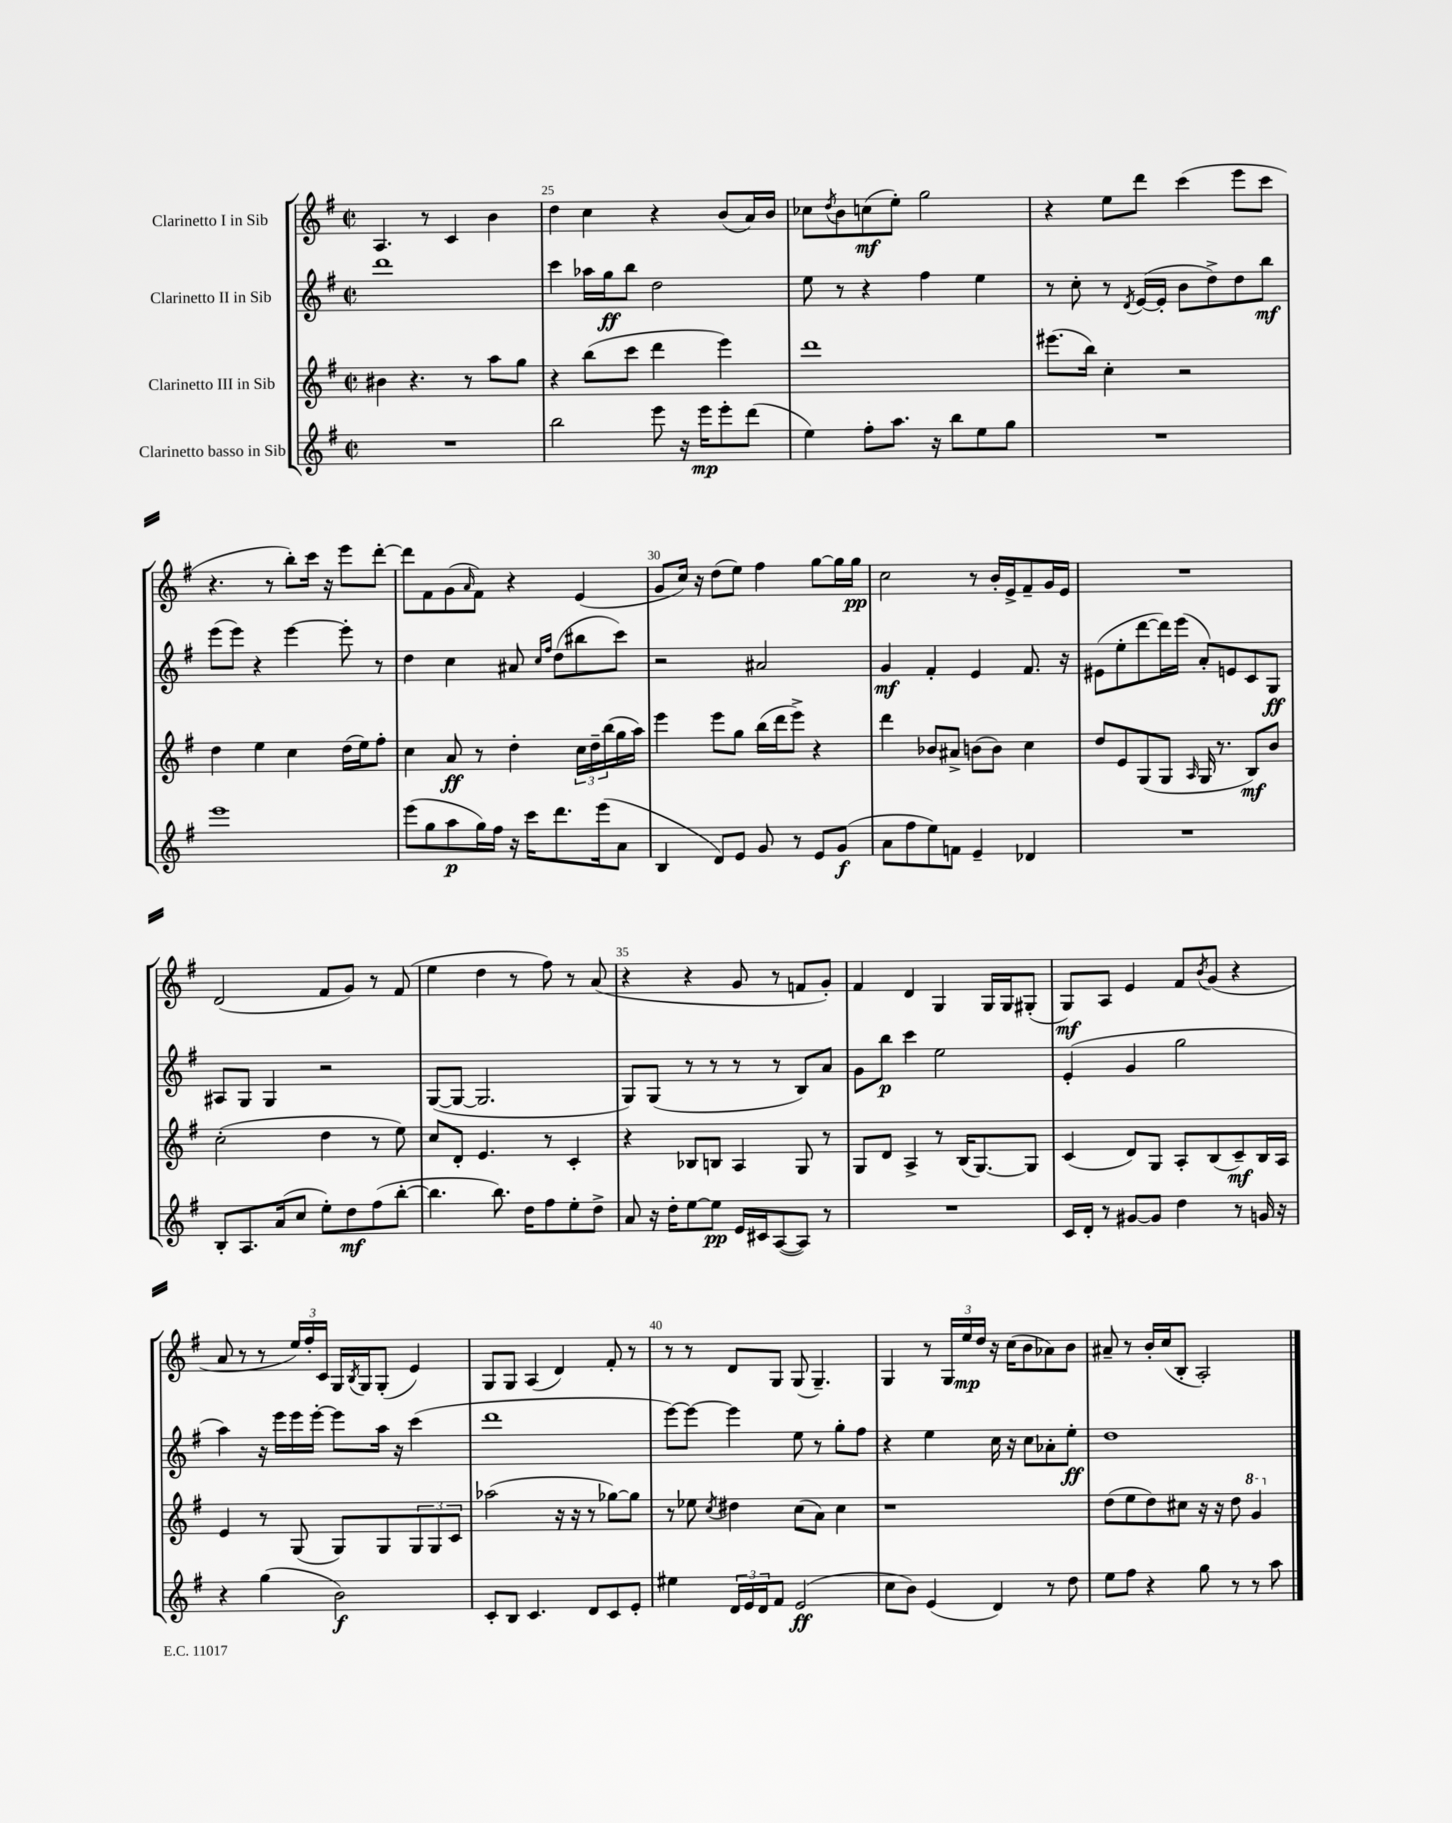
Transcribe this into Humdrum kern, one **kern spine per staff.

**kern	**kern	**kern	**kern
*staff4	*staff3	*staff2	*staff1
*clefG2	*clefG2	*clefG2	*clefG2
*k[f#]	*k[f#]	*k[f#]	*k[f#]
*M2/2	*M2/2	*M2/2	*M2/2
*met(c|)	*met(c|)	*met(c|)	*met(c|)
1r	4b#	1ddd	4.A
.	4.r	.	.
.	.	.	8r
.	.	.	4c
.	8r	.	.
.	8aa	.	4b
.	8gg	.	.
=	=	=	=
2bb	4r	4ccc	4dd
.	(8bb	16aa-	4cc
.	.	16gg	.
.	8ccc	8bb	.
8eee	4ddd	2dd	4r
16r	.	.	.
16eee	.	.	.
8eee'	4eee)	.	(8b
(8ddd	.	.	16a)
.	.	.	16b
=	=	=	=
4ee)	1ddd	8ee	8cc-
.	.	.	8qdd
.	.	8r	8b
8ff#'	.	4r	(8cc
8.aa	.	.	8ee')
.	.	4ff#	2gg
16r	.	.	.
8bb	.	.	.
8ee	.	4ee	.
8gg	.	.	.
=	=	=	=
1r	(8.eee#	8r	4r
.	.	8cc'	.
.	16bb)	.	.
.	4cc'	8r	8ee
.	.	8qd	.
.	.	([16e	8ddd
.	.	16e']	.
.	2r	8b	(4ccc
.	.	8dd^)	.
.	.	8dd	8eee
.	.	8bb	8ccc
=	=	=	=
1eee	4dd	(8eee	4.r
.	.	8eee)	.
.	4ee	4r	.
.	.	.	8r
.	4cc	[4eee	8bb')
.	.	.	16ccc
.	.	.	16r
.	(16dd	8eee']	8eee
.	16ee)	.	.
.	8ff#'	8r	[8ddd'
=	=	=	=
(8eee	4cc	4dd	8ddd]
8gg	.	.	8f#
8aa	8a	4cc	(8g
.	.	.	16qqa
16gg)	8r	.	8f#)
16ff#	.	.	.
16r	4dd'	8a#	4r
16ccc	.	.	.
.	.	16qqcc	.
.	.	16qqff#	.
8.ddd	.	(8dd	.
.	24cc	8bb#	(4e
.	24dd~	.	.
(16eee	.	.	.
.	(24bb	.	.
8a	16gg	8ccc)	.
.	16aa)	.	.
=	=	=	=
4B	4eee	2r	8g
.	.	.	16cc)
.	.	.	16r
8d)	8eee	.	(8dd
8e	8gg	.	8ee)
8g	(16bb	2a#	4ff#
.	16ddd	.	.
8r	8eee^)	.	.
8e	4r	.	[8gg
(8g	.	.	16gg]
.	.	.	16gg
=	=	=	=
8a	4ddd	4g	2cc
8ff#	.	.	.
8ee)	8b-	4f#'	.
8f	8a#^	.	.
4e~	(8b	4e	8r
.	8b)	.	16b'
.	.	.	16e^
4d-	4cc	8.f#	8f#~
.	.	.	16g
.	.	16r	16e
=	=	=	=
1r	8dd	(8e#	1r
.	8e	8ee'	.
.	(8G	[8ddd	.
.	8G	16ddd])	.
.	.	(16eee	.
.	16qqA	.	.
.	16G	8a')	.
.	8.r	.	.
.	.	8e	.
.	8B)	8c	.
.	8b	8G	.
=	=	=	=
8B'	(2cc'	8A#	(2d
8.A	.	8G	.
.	.	4G	.
(16a	.	.	.
8cc	.	.	.
8ee')	4dd	2r	8f#
8dd	.	.	8g)
(8ff#	8r	.	8r
[8bb'	8ee)	.	(8f#
=	=	=	=
4.bb]	8cc	([8G	4ee
.	8d'	8G_	.
.	4.e	2.G]	4dd
8.bb)	.	.	.
.	.	.	8r
16dd	.	.	.
8ff#	8r	.	8ff#)
8ee'	4c'	.	8r
8dd^	.	.	(8a
=	=	=	=
8a	4r	8G)	4r
16r	.	(8G	.
16dd'	.	.	.
[8ee	8B-	8r	4r
8ee]	8B	8r	.
16e	4A	8r	8g
16c#	.	.	.
([8A	.	8r	8r
8A])	8G	8B)	8f
8r	8r	8a	8g')
=	=	=	=
1r	8G	8g	4f#
.	8d	8bb	.
.	4A^	4ccc	4d
.	8r	2ee	4G
.	(16B	.	.
.	[8.G)	.	.
.	.	.	16G
.	.	.	16G
.	8G]	.	(8G#'
=	=	=	=
16c	(4c	(4e'	8G)
16d'	.	.	.
8r	.	.	8A
[8g#	8d)	4g	4e
8g#]	8G	.	.
4dd	8A'	2gg	8f#
.	.	.	8qb
.	(8B	.	(8g
8r	8c~)	.	4r
16g	16B	.	.
16r	16A	.	.
=	=	=	=
4r	4e	4aa)	8a
.	.	.	8r
(4gg	8r	16r	8r
.	.	16eee	.
.	(8G	16eee	24ee)
.	.	.	24ff#'
.	.	[16eee'	.
.	.	.	24c
2b)	8G)	8eee]	16G
.	.	.	8qB
.	.	.	16G
.	8G	16aa	(8G'
.	.	16r	.
.	12G	(4ccc	4e)
.	12G	.	.
.	12c	.	.
=	=	=	=
8c'	(2aa-	1ddd	8G
8B	.	.	8G
4.c	.	.	(4A
.	16r	.	4d)
.	16r	.	.
8d	8r	.	.
8c	[8gg-)	.	8f#'
8e'	8gg-]	.	8r
=	=	=	=
4ee#	8r	[8eee)	8r
.	8ee-	8eee_	8r
.	8qcc	.	.
24d	4dd#	4eee]	8d
24e	.	.	.
24d	.	.	.
8f#	.	.	8G
(2e	(8cc	8ee	(8G
.	8a)	8r	4.G~)
.	4cc	8gg'	.
.	.	8ff#	.
=	=	=	=
8cc	1r	4r	4G
8b)	.	.	.
(4e	.	4ee	8r
.	.	.	24G
.	.	.	24ee
.	.	.	24dd
4d)	.	16cc	16r
.	.	16r	(16cc
.	.	8cc	8b
8r	.	8a-'	8a-)
8dd	.	8ee'	8b
=	=	=	=
8ee	(8dd	1dd	8a#~
8ff#	8ee	.	8r
4r	8dd)	.	16b'
.	.	.	(16cc
.	8cc#	.	8B'
8gg	16r	.	2A')
.	16r	.	.
8r	8dd	.	.
8r	4gg	.	.
8aa	.	.	.
==	==	==	==
*-	*-	*-	*-
